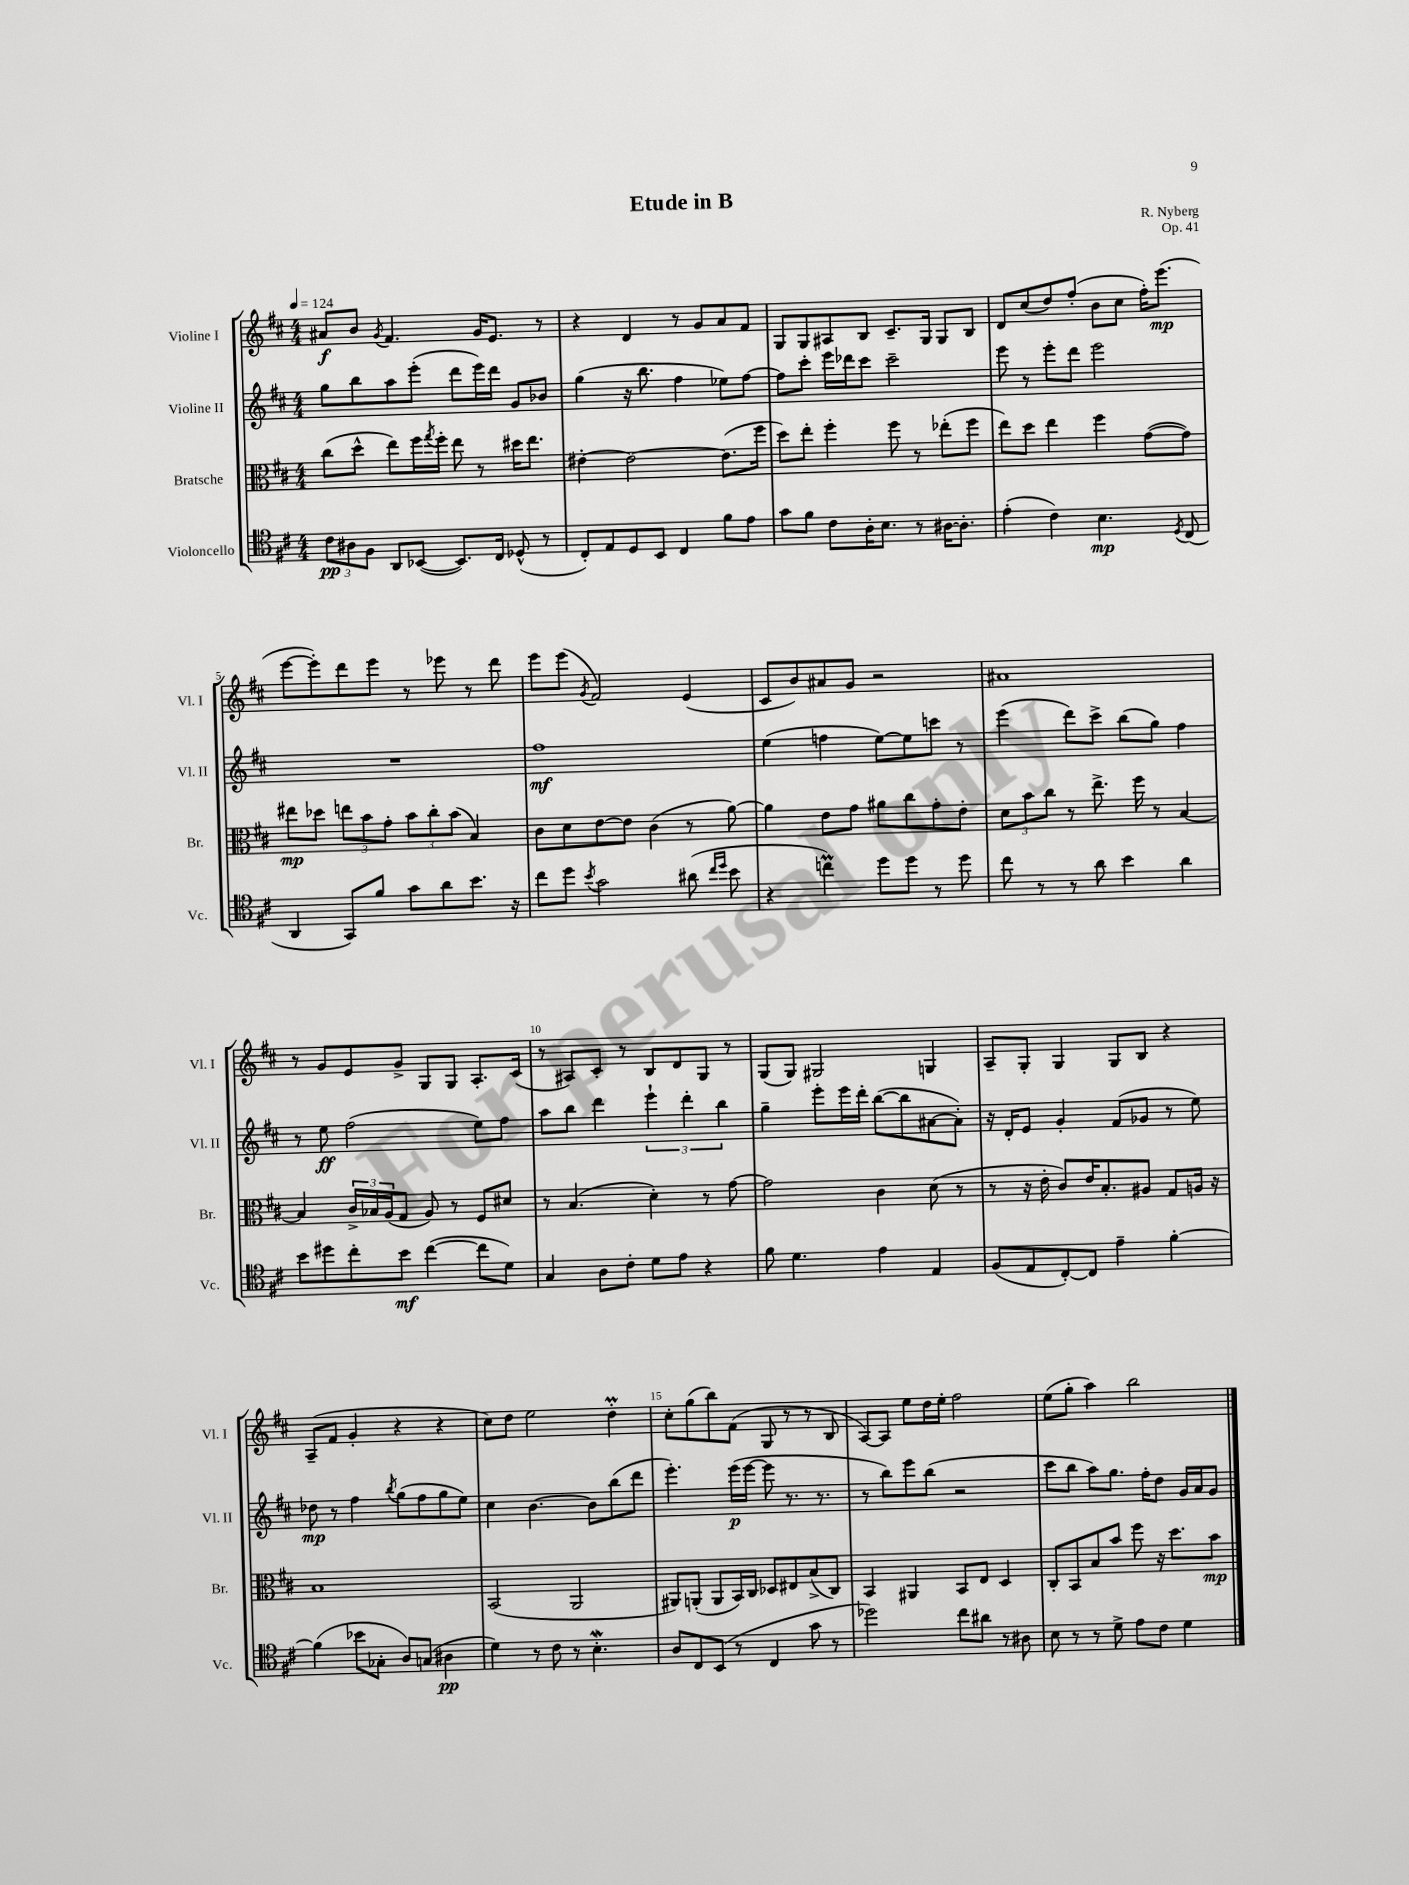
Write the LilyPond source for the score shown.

\header { title = "Etude in B" composer = "R. Nyberg" opus = "Op. 41" }
<<
\new StaffGroup <<
\new Staff = "s0" \with { instrumentName = "Violine I" shortInstrumentName = "Vl. I" } {
    \clef treble \key d \major \numericTimeSignature \time 4/4 \tempo 4 = 124
    ais'8\f b'8 \acciaccatura { g'8 } fis'4. g'16 e'8. r8 |
    r4 d'4 r8 g'8 a'8 fis'8 |
    g8 g8 ais8 b8 cis'8.-- g16 g8 b8 |
    d'8 cis''8( d''8) fis''8-.( b'8 cis''8 fis''16-.) e'''8.\mp( |
    e'''8~ e'''8-.) d'''8 e'''8 r8 ees'''8 r8 d'''8 |
    e'''8 e'''8( \acciaccatura { g'8 } fis'2) e'4( |
    cis'8 b'8) ais'8 g'8 r2 |
    ais'1 |
    r8 g'8 e'8 g'8-> g8 g8 a8.-. cis'16( |
    r8 ais8) cis'8-. r8 b8 d'8 g8 r8 |
    g8( g8) gis2 g4 |
    a8-- g8-. g4 g8 b8 r4 |
    a8--( fis'8 g'4-. r4 r4 |
    cis''8) d''8 e''2 d''4-.\prall |
    cis''8-. g''8( b''8) fis'8( g8 r8 r8 b8 |
    a8~) a8 e''8 d''16 e''16-. fis''2 |
    e''8( g''8-. a''4) b''2 \bar "|." |
}
\new Staff = "s1" \with { instrumentName = "Violine II" shortInstrumentName = "Vl. II" } {
    \clef treble \key d \major \numericTimeSignature \time 4/4
    g''8 b''8 a''8 e'''8-.( d'''8 e'''16) d'''16 g'8 bes'8 |
    g''4( r16 b''8. fis''4 ees''8) fis''8~ |
    fis''8 cis'''8-. e'''16 des'''16 cis'''8 cis'''2-- |
    e'''8 r8 e'''8-. d'''8 e'''2 |
    R1 |
    fis''1\mf |
    e''4( f''4 e''8~) e''8 c'''8 r8 |
    e'''4( d'''8) cis'''8-> b''8( g''8) fis''4 |
    r8 e''8\ff fis''2( e''8) fis''8 |
    a''8 b''8 d'''4 \tuplet 3/2 { e'''4-! d'''4-. b''4 } |
    g''4-- e'''8-. e'''16 d'''16-. b''8~( b''8 ais'8~ ais'8-.) |
    r16 d'16-. e'8 g'4-. fis'8( ges'8 r8 e''8) |
    des''8\mp r8 fis''4 \acciaccatura { b''8 } g''8( fis''8 g''8 e''8) |
    cis''4 b'4.~ b'8 b''8( d'''8 |
    e'''4.-.) e'''16\p( e'''16~ e'''8 r8. r8. |
    r8 b''8) e'''8 b''8( r2 |
    cis'''8 b''8 a''8) g''8. fis''16-. d''8 g'16 a'16 g'8 \bar "|." |
}
\new Staff = "s2" \with { instrumentName = "Bratsche" shortInstrumentName = "Br." } {
    \clef alto \key d \major \numericTimeSignature \time 4/4
    cis''8( d''8-^ e''8) fis''16 \acciaccatura { g''8 } fis''16-. e''8 r8 dis''16 e''8. |
    eis'4~-. eis'2~ eis'8.( fis''16 |
    d''8) e''8-. fis''4-. fis''8 r8 ees''8-.( fis''8 |
    e''8) d''8 e''4 fis''4 g'8~( g'8) |
    eis''8\mp des''8 \tuplet 3/2 { e''8 b'8 g'8-. } \tuplet 3/2 { b'8 cis''8-. b'8( } b4) |
    cis'8 d'8 e'8~ e'8 cis'4( r8 a'8~) |
    a'4 e'8 g'8 ais'8 cis''8 g'8-. e'8-. |
    \tuplet 3/2 { d'8 b'8 cis''8 } r8 e''8.-> fis''16 r8 b4~ |
    b4 \tuplet 3/2 { cis'16-> bes16 a16( } g8 a8) r8 fis8 dis'8 |
    r8 b4.( d'4-.) r8 g'8~ |
    g'2 cis'4 d'8( r8 |
    r8 r16 e'16-. cis'8) e'16 b8.-. ais8 g8 a16 r16 |
    b1 |
    b,2( a,2 |
    ais,8) a,8-.( a,8 b,16) cis16 des8 eis8 b8->( cis8) |
    b,4 ais,4 b,8 e8 d4 |
    cis8-. b,8 b8 b'8 fis''8 r16 d''8. b'8\mp \bar "|." |
}
\new Staff = "s3" \with { instrumentName = "Violoncello" shortInstrumentName = "Vc." } {
    \clef tenor \key d \major \numericTimeSignature \time 4/4
    \tuplet 3/2 { cis'8\pp ais8 fis8 } a,8 bes,8~( bes,8.) cis16 des8-^( r8 |
    cis8-.) e8 d8 b,8 cis4 fis'8 e'8 |
    g'8 fis'8 cis'8 a16-. b8. r8 ais16~ ais8.-. |
    e'4-.( cis'4) b4.\mp \acciaccatura { d8 } cis8( |
    a,4 g,8) fis'8 g'8 a'8 b'8. r16 |
    cis''8 d''8 \acciaccatura { b'8 } g'2 ais'8( \grace { cis''16 d''16 } b'8 |
    r4 c''4\prall) d''8 d''8 r8 d''8 |
    cis''8 r8 r8 a'8 b'4 a'4 |
    b'8 dis''8 cis''8-. b'8\mf cis''4~( cis''8 d'8) |
    g4 a8 cis'8-. d'8 e'8 r4 |
    fis'8 d'4. e'4 e4 |
    fis8( e8 cis8~-.) cis8 e'4-- fis'4~-. |
    fis'4( bes'8 ges8-. a8) g8( ais4\pp |
    d'4) r8 cis'8 r8 b4.-.\mordent |
    a8 cis8 b,8( r8 cis4 g'8 r8 |
    des''2) cis''8 ais'8 r8 ais8 |
    b8 r8 r8 d'8-> e'8 cis'8 d'4 \bar "|." |
}
>>
>>
\layout { \context { \Score \override BarNumber.break-visibility = ##(#f #t #t) barNumberVisibility = #(every-nth-bar-number-visible 5) } }
